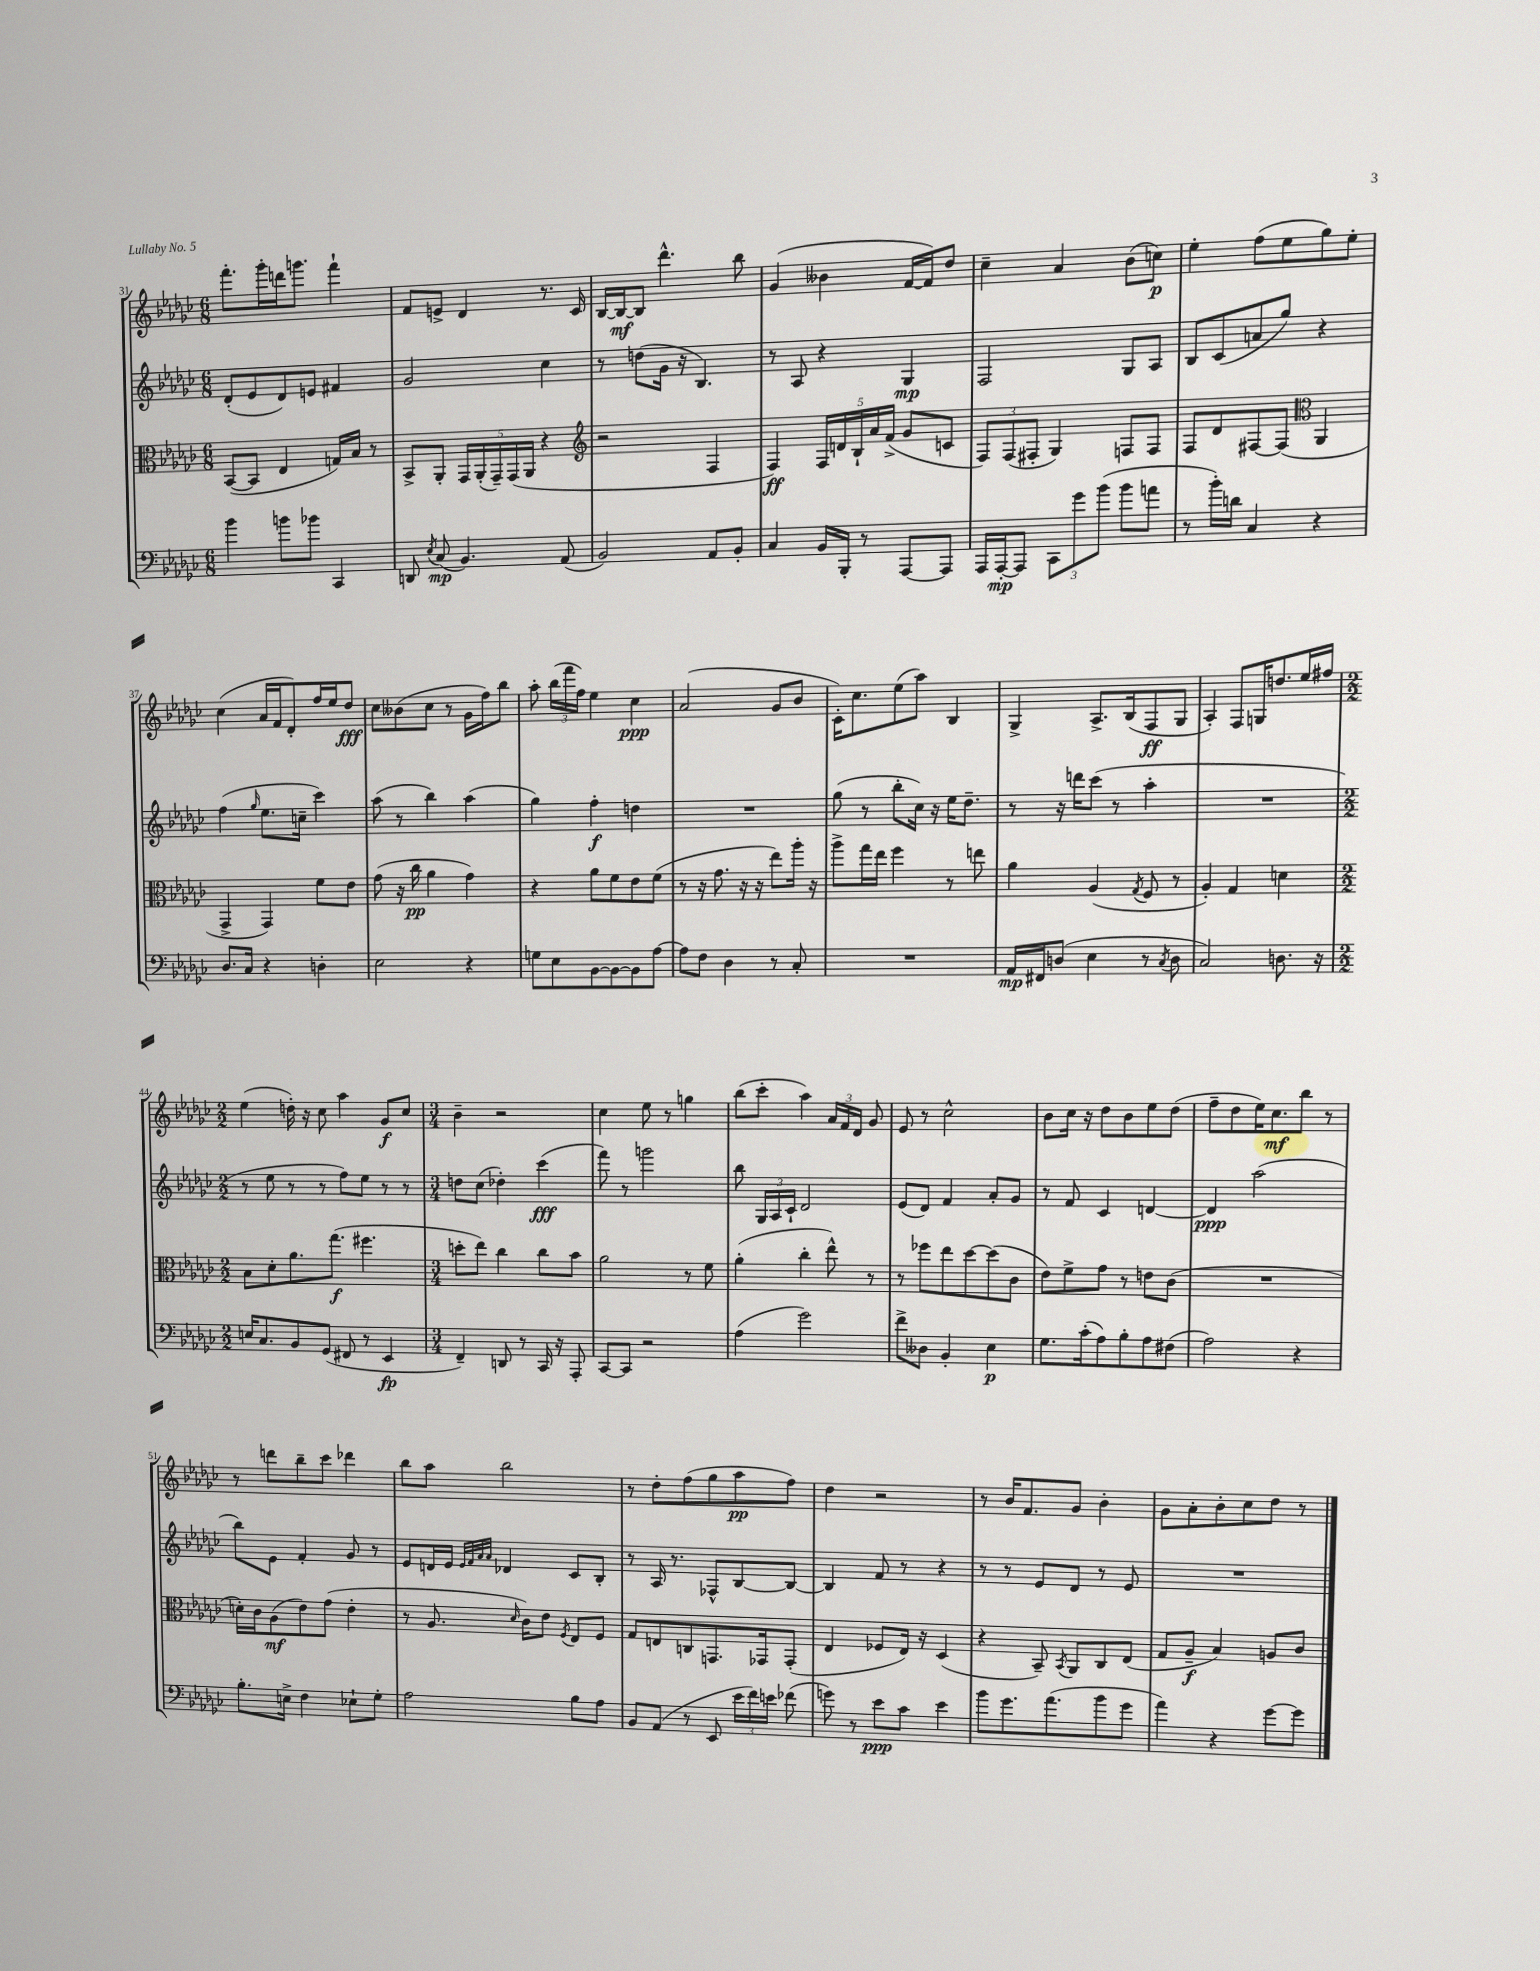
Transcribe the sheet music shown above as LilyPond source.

<<
\new StaffGroup <<
\new Staff = "s0" {
    \clef treble \key ges \major \numericTimeSignature \time 6/8
    \autoBeamOff f'''8.[-. ges'''16-. d'''16 g'''8.] f'''4-! |
    f'8[ e'8]-> des'4 r8. ces'16 |
    bes16[~ bes16~\mf bes8] des'''4.-^ bes''8 |
    ges'4( beses'4 f'16[~ f'16) des''8] |
    ces''4-- aes'4 bes'8[( c''8]\p) |
    ees''4-. f''8[( ees''8 ges''8) ees''8]-. |
    ces''4( aes'16[ f'16 des'8-.) f''16 ees''16 des''8]\fff |
    ces''8[ beses'8( ces''8] r8 ges'16[ f''16) bes''8] |
    aes''8-. \tuplet 3/2 { bes''16[( f'''16 f''16]) } ees''4 ces''4\ppp |
    aes'2( ges'8[ bes'8] |
    ces'16[-.) ces''8. ees''8( aes''8]) bes4 |
    ges4-> aes8.[-> bes16( f8\ff ges8] |
    aes4-.) f8[ g16 d''8. ees''16 fis''16] |
    \numericTimeSignature \time 2/2 ees''4( d''16-.) r16 ces''8 aes''4 ges'8[\f ces''8] |
    \numericTimeSignature \time 3/4 bes'4-- r2 |
    ces''4 ees''8 r8 g''4 |
    bes''8[( ces'''8]-. aes''4) \tuplet 3/2 { aes'16[ f'16 des'16] } ges'8 |
    ees'8 r8 ces''2-^ |
    bes'8[ ces''16] r16 des''8[ bes'8 ees''8 des''8]( |
    f''8[-- des''8 ees''16) ces''8.\mf bes''8] r8 |
    r8 d'''8[ bes''8-- ces'''8] des'''4 |
    bes''8[ aes''8] bes''2 |
    r8 des''8[-. f''8( ges''8 aes''8\pp f''8]) |
    des''4 r2 |
    r8 bes'16[ f'8. ges'8] bes'4-. |
    ges'8[ aes'8-. bes'8-. ces''8 des''8] r8 \bar "|." |
}
\new Staff = "s1" {
    \clef treble \key ges \major \numericTimeSignature \time 6/8
    \autoBeamOff des'8[-.( ees'8 des'8) e'8] fis'4 |
    ges'2 ces''4 |
    r8 d''8[( ges'16] r16 bes4.) |
    r8 aes8 r4 ges4\mp |
    f2 ges8[ aes8] |
    bes8[ ces'8( a'8 ges''8]) r4 |
    f''4( \grace { ges''16 } ees''8.[ c''16]-- ces'''4) |
    aes''8( r8 bes''4) aes''4( |
    ges''4) f''4-.\f d''4 |
    R2. |
    ges''8( r8 bes''8[-. ces''16]) r16 ees''16[ des''8.]-- |
    r8 r16 d'''16[ ces'''8]( r8 aes''4-. |
    R2. |
    \numericTimeSignature \time 2/2 r8 ees''8 r8 r8 f''8[) ees''8] r8 r8 |
    \numericTimeSignature \time 3/4 d''8[ ces''8]( des''4-.) ces'''4\fff( |
    f'''8) r8 g'''2 |
    bes''8 \tuplet 3/2 { ges16[ aes16 ces'16]-! } des'2 |
    ees'8[( des'8]) f'4 aes'8[-. ges'8] |
    r8 f'8 ces'4 d'4~ |
    d'4\ppp aes''2( |
    bes''8[) ees'8] f'4-. ges'8 r8 |
    ees'8[ d'16 ees'16] \grace { ees'32[ f'32 aes'32 aes'32] } des'4 ces'8[ bes8]-. |
    r8 aes16 r8. fes8[-^ bes8~ bes8]~ |
    bes4 f'8 r8 r4 |
    r8 r8 ees'8[ des'8] r8 ees'8 |
    R2. \bar "|." |
}
\new Staff = "s2" {
    \clef alto \key ges \major \numericTimeSignature \time 6/8
    \autoBeamOff bes,8[~( bes,8] ees4 g16[) bes16] r8 |
    bes,8[-> aes,8]-. \tuplet 5/4 { ges,16[ aes,16-.( ges,16--) ges,16( aes,16] } r4 |
    \clef treble r2 f4 |
    f4\ff) \tuplet 5/4 { f16[ d'16 bes16-! aes'16 f'16]->( } ges'8[ c'8] |
    \tuplet 3/2 { f8[) f8( fis8]-. } ges4) f8[ f8] |
    f8[ des'8 fis8~ fis8]( \clef alto aes,4 |
    ges,4-> ges,4) f'8[ ees'8] |
    ges'8( r16 ces''16\pp aes'4 ges'4) |
    r4 aes'8[ f'8 ees'8 f'8]( |
    r8 r16 ges'8. r16 r16 ees''8[) aes''16]-. r16 |
    aes''8[-> ges''16 ees''16] f''4 r8 e''8 |
    aes'4 aes4( \acciaccatura { ges8 } f8 r8 |
    aes4-.) ges4 d'4 |
    \numericTimeSignature \time 2/2 bes8[ des'8-. aes'8. ges''8.]\f( fis''4. |
    \numericTimeSignature \time 3/4 d''8[-. ees''8]) ces''4 ces''8[ bes'8] |
    aes'2 r8 f'8 |
    aes'4-.( ces''4-. ees''8-^) r8 |
    r8 fes''8[ ees''8 des''8~ des''8( ces'8] |
    ees'8[) f'8-> ges'8] r8 e'8[ ces'8]( |
    R2. |
    d'16[-.) ces'16 aes8\mf( ees'8) ges'8]( ees'4-. |
    r8 aes8. \grace { des'16 } ces'16[) ees'8] \acciaccatura { f8 } ees8[ f8] |
    ges8[ e8 c8 g,8. ges,16 ges,8]-.( |
    ees4 fes8[ ees16]) r16 des4( |
    r4 bes,8--) \acciaccatura { bes,8 } aes,8[ ces8 ees8]( |
    ges8[ aes8]--\f bes4) a8[ ces'8] \bar "|." |
}
\new Staff = "s3" {
    \clef bass \key ges \major \numericTimeSignature \time 6/8
    \autoBeamOff bes'4 b'8[ bes'8] ces,4 |
    d,8 \acciaccatura { ees8 } ces8\mp( bes,4.) aes,8( |
    bes,2) aes,8[ bes,8]-. |
    ces4 bes,16[ bes,,16]-. r8 aes,,8[~ aes,,8] |
    aes,,16[ aes,,16~-.\mp aes,,8] \tuplet 3/2 { ces,8[ ges'8 bes'8]( } bes'8[ a'8] |
    r8 bes'16[-.) d'16] ces4 r4 |
    des8.[ ces16] r4 d4-. |
    ees2 r4 |
    g8[ ees8 bes,8~ bes,8~ bes,8 aes8]~ |
    aes8[ f8] des4 r8 ces8-. |
    R2. |
    aes,16[\mp fis,16 d8]( ees4 r8 \acciaccatura { ces8 } d8 |
    ces2) d8. r16 |
    \numericTimeSignature \time 2/2 e16[ ces8. bes,8 ges,8]( fis,8 r8 ees,4\fp |
    \numericTimeSignature \time 3/4 f,4--) d,8 r8 ces,16 r16 aes,,8-. |
    ces,8[~ ces,8] r2 |
    aes4( ges'2) |
    f'8[-> deses8] bes,4-. ees4\p |
    ges8.[ ces'16-.( aes8) bes8-. aes8 fis8]( |
    aes2) r4 |
    bes8.[-. e16]-> f4 ees8[-! ges8]-. |
    aes2 bes8[ aes8] |
    bes,8[ aes,8]( r8 ees,8 \tuplet 3/2 { ees'16[ f'16) e'16] } fes'8( |
    g'8) r8 ees'8[\ppp ces'8] ees'4 |
    bes'8[ ges'8. aes'8.( bes'8 ges'8] |
    aes'4) r4 ges'8[~ ges'8] \bar "|." |
}
>>
>>
\layout { \context { \Score currentBarNumber = #31 } }
